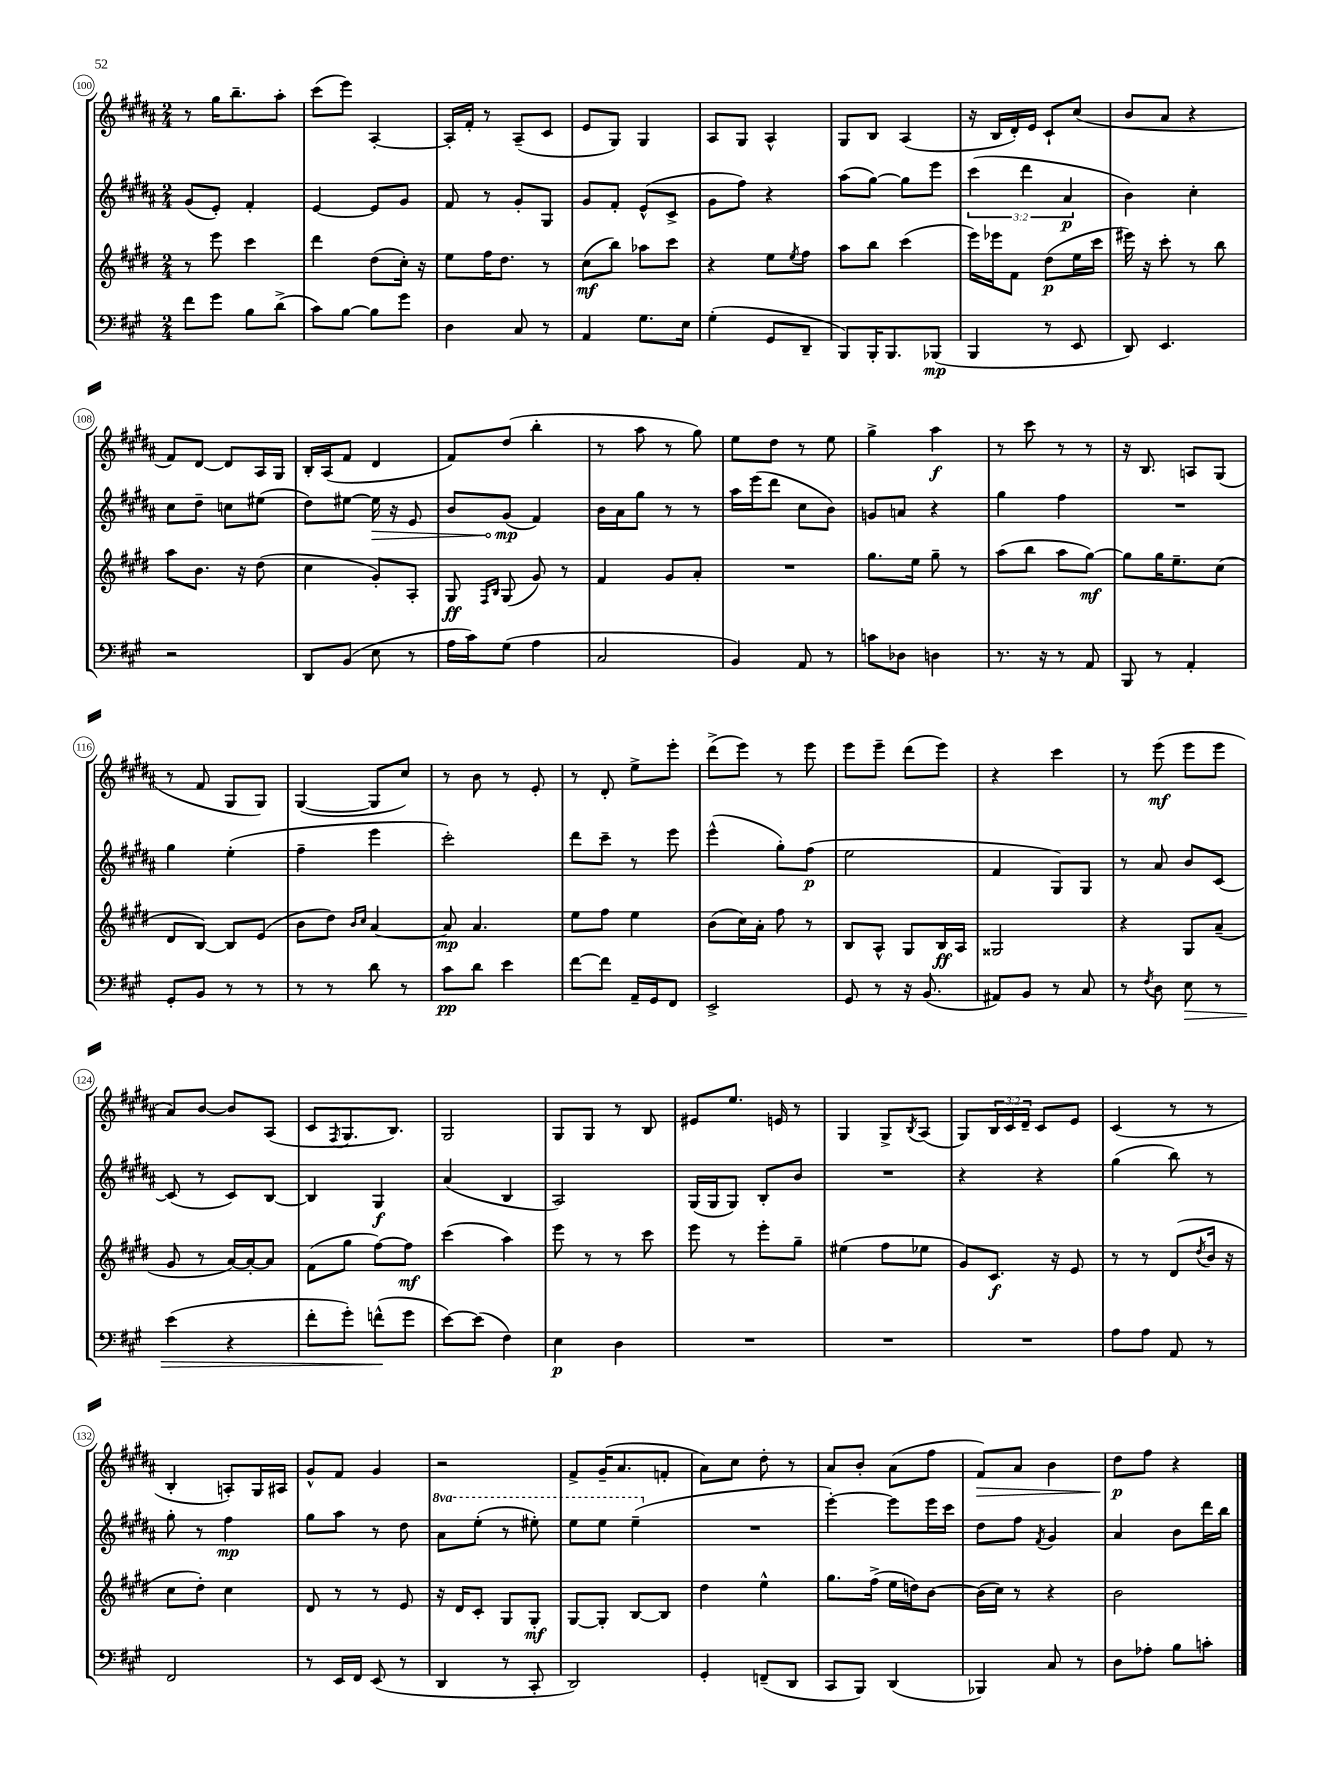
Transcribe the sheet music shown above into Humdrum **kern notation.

**kern	**dynam	**kern	**dynam	**kern	**dynam	**kern	**dynam
*part4	*part4	*part3	*part3	*part2	*part2	*part1	*part1
*staff4	*staff4	*staff3	*staff3	*staff2	*staff2	*staff1	*staff1
*clefF4	*	*clefG2	*	*clefG2	*	*clefG2	*
*k[f#c#g#]	*	*k[f#c#g#d#]	*	*k[f#c#g#d#a#]	*	*k[f#c#g#d#a#]	*
*M2/4	*	*M2/4	*	*M2/4	*	*M2/4	*
=100	=100	=100	=100	=100	=100	=100	=100
8f#\L	.	8r	.	(8g#/L	.	8r	.
8g#\J	.	8eee\	.	8e'/J)	.	16gg#\KL	.
.	.	.	.	.	.	8.bb~\	.
8B\L	.	4ccc#\	.	4f#'/	.	.	.
(8d^\J	.	.	.	.	.	8aa#'\J	.
=101	=101	=101	=101	=101	=101	=101	=101
8c#\L)	.	4ddd#\	.	[4e/	.	(8ccc#\L	.
[8B\J	.	.	.	.	.	8eee\J)	.
8B\L]	.	(8dd#\L	.	8e/L]	.	[4A#'/	.
8g#\J	.	16cc#'\Jk)	.	8g#/J	.	.	.
.	.	16r	.	.	.	.	.
=102	=102	=102	=102	=102	=102	=102	=102
4D\	.	8ee\L	.	8f#/	.	16A#'/LL]	.
.	.	.	.	.	.	16f#'/JJ	.
.	.	16ff#\K	.	8r	.	8r	.
.	.	8.dd#\J	.	.	.	.	.
8C#/	.	.	.	8g#'/L	.	(8A#~/L	.
8r	.	8r	.	8G#/J	.	8c#/J	.
=103	=103	=103	=103	=103	=103	=103	=103
4AA/	.	(8cc#\L	mf	8g#/L	.	8e/L	.
.	.	8bb\J)	.	8f#'/J	.	8G#/J)	.
8.G#\L	.	8aa-X\L	.	(8e^^/L	.	4G#/	.
.	.	8ccc#\J	.	8c#^/J	.	.	.
16E\Jk	.	.	.	.	.	.	.
=104	=104	=104	=104	=104	=104	=104	=104
(4G#'\	.	4r	.	8g#\L	.	8A#/L	.
.	.	.	.	8ff#\J)	.	8G#/J	.
8GG#/L	.	8ee\L	.	4r	.	4A#^^/	.
.	.	8qee/	.	.	.	.	.
8DD~/J	.	8ff#\J	.	.	.	.	.
=105	=105	=105	=105	=105	=105	=105	=105
8BBB/L)	.	8aa\L	.	(8aa#\L	.	8G#/L	.
16BBB'/K	.	8bb\J	.	[8gg#\J)	.	8B/J	.
8.BBB/	.	.	.	.	.	.	.
.	.	(4ccc#\	.	8gg#\L]	.	(4A#/	.
(8BBB-X/J	mp	.	.	8eee\J	.	.	.
=106	=106	=106	=106	=106	=106	=106	=106
4BBB/	.	16eee\LL)	.	(6ccc#\	.	16r	.
.	.	16eee-X\J	.	.	.	16B/LL	.
.	.	8f#\J	.	.	.	16d#'/)	.
.	.	.	.	6ddd#\	.	.	.
.	.	.	.	.	.	16e/JJ	.
8r	.	(8dd#\L	p	.	.	8c#`/L	.
.	.	.	.	6a#/	p	.	.
8EE/	.	16ee\L	.	.	.	(8cc#/J	.
.	.	16ccc#\JJ	.	.	.	.	.
=107	=107	=107	=107	=107	=107	=107	=107
8DD/)	.	16eee#X\)	.	4b\)	.	8b/L	.
.	.	16r	.	.	.	.	.
4.EE/	.	8ccc#'\	.	.	.	8a#/J	.
.	.	8r	.	4cc#'\	.	4r	.
.	.	8bb\	.	.	.	.	.
!!LO:LB:g=z
=108	=108	=108	=108	=108	=108	=108	=108
2r	.	8aa\L	.	8cc#\L	.	8f#/L)	.
.	.	8.b\J	.	8dd#~\J	.	[8d#/J	.
.	.	.	.	8ccn\L	.	8d#/L]	.
.	.	16r	.	.	.	.	.
.	.	(8dd#\	.	(8ee#X\J	.	16A#/L	.
.	.	.	.	.	.	16G#/JJ	.
=109	=109	=109	=109	=109	=109	=109	=109
8DD/L	.	4cc#\	.	8dd#\L)	.	16B'/LL	.
.	.	.	.	.	.	(16A#/J	.
(8BB/J	.	.	.	[8ee#X\J	.	8f#/J	.
!	!	!	!	!	!LO:HP:b	!	!
8E\	.	8g#'/L)	.	16ee#\]	>	4d#/	.
.	.	.	.	16r	.	.	.
8r	.	8A'/J	.	8e/	.	.	.
=110	=110	=110	=110	=110	=110	=110	=110
16A\LL	.	8G#/	ff	8b/L	.	8f#/L)	.
16c#\J)	.	.	.	.	.	.	.
.	.	16qqF#/LL	.	.	.	.	.
.	.	16qqB/JJ	.	.	.	.	.
(8G#\J	.	(8G#/	.	(8g#/J	mp	(8dd#/J	.
4A\	.	8g#/)	.	4f#/)	]	4bb'\	.
.	.	8r	.	.	.	.	.
=111	=111	=111	=111	=111	=111	=111	=111
2C#/	.	4f#/	.	16b\LL	.	8r	.
.	.	.	.	16a#\J	.	.	.
.	.	.	.	8gg#\J	.	8aa#\	.
.	.	8g#/L	.	8r	.	8r	.
.	.	8a'/J	.	8r	.	8gg#\)	.
=112	=112	=112	=112	=112	=112	=112	=112
4BB/)	.	2r	.	16aa#\LL	.	8ee\L	.
.	.	.	.	(16eee\J	.	.	.
.	.	.	.	8ddd#\J	.	8dd#\J	.
8AA/	.	.	.	8cc#\L	.	8r	.
8r	.	.	.	8b\J)	.	8ee\	.
=113	=113	=113	=113	=113	=113	=113	=113
8cn\L	.	8.gg#\L	.	8gn/L	.	4gg#^\	.
8D-X\J	.	.	.	8an/J	.	.	.
.	.	16ee\Jk	.	.	.	.	.
4Dn\	.	8gg#~\	.	4r	.	4aa#\	f
.	.	8r	.	.	.	.	.
=114	=114	=114	=114	=114	=114	=114	=114
8.r	.	(8aa\L	.	4gg#\	.	8r	.
.	.	8bb\J	.	.	.	8ccc#\	.
16r	.	.	.	.	.	.	.
8r	.	8aa\L	.	4ff#\	.	8r	.
8AA/	.	[8gg#\J)	mf	.	.	8r	.
=115	=115	=115	=115	=115	=115	=115	=115
8BBB/	.	8gg#\L]	.	2r	.	16r	.
.	.	.	.	.	.	8.B/	.
8r	.	16gg#\K	.	.	.	.	.
.	.	8.ee~\	.	.	.	.	.
4AA'/	.	.	.	.	.	8An/L	.
.	.	(8cc#\J	.	.	.	(8G#/J	.
!!LO:LB:g=z
=116	=116	=116	=116	=116	=116	=116	=116
8GG#'/L	.	8d#/L	.	4gg#\	.	8r	.
8BB/J	.	[8B/J)	.	.	.	8f#/	.
8r	.	8B/L]	.	(4ee'\	.	8G#/L	.
8r	.	(8e/J	.	.	.	8G#/J)	.
=117	=117	=117	=117	=117	=117	=117	=117
8r	.	8b\L	.	4ff#~\	.	([4G#/	.
8r	.	8dd#\J)	.	.	.	.	.
.	.	16qqb/LL	.	.	.	.	.
.	.	16qqcc#/JJ	.	.	.	.	.
8d\	.	[4a/	.	4eee\	.	8G#/L]	.
8r	.	.	.	.	.	8cc#/J)	.
=118	=118	=118	=118	=118	=118	=118	=118
8c#\L	pp	8a/]	mp	2ccc#'\)	.	8r	.
8d\J	.	4.a/	.	.	.	8b\	.
4e\	.	.	.	.	.	8r	.
.	.	.	.	.	.	8e'/	.
=119	=119	=119	=119	=119	=119	=119	=119
[8f#\L	.	8ee\L	.	8ddd#\L	.	8r	.
8f#\J]	.	8ff#\J	.	8ccc#~\J	.	8d#'/	.
16AA~/LL	.	4ee\	.	8r	.	8ee^\L	.
16GG#/J	.	.	.	.	.	.	.
8FF#/J	.	.	.	8eee\	.	8eee'\J	.
=120	=120	=120	=120	=120	=120	=120	=120
2EE^/	.	(8b\L	.	(4eee^^\	.	(8ddd#^\L	.
.	.	16cc#\L)	.	.	.	8eee\J)	.
.	.	16a'\JJ	.	.	.	.	.
.	.	8ff#\	.	8gg#'\L)	.	8r	.
.	.	8r	.	(8ff#\J	p	8eee\	.
=121	=121	=121	=121	=121	=121	=121	=121
8GG#/	.	8B/L	.	2ee\	.	8eee\L	.
8r	.	8A^^/J	.	.	.	8eee~\J	.
16r	.	8G#/L	.	.	.	(8ddd#\L	.
(8.BB/	.	.	.	.	.	.	.
.	.	16B/L	ff	.	.	8eee\J)	.
.	.	16A/JJ	.	.	.	.	.
=122	=122	=122	=122	=122	=122	=122	=122
8AA#X/L)	.	2G##X/	.	4f#/	.	4r	.
8BB/J	.	.	.	.	.	.	.
8r	.	.	.	8G#/L)	.	4ccc#\	.
8C#/	.	.	.	8G#/J	.	.	.
=123	=123	=123	=123	=123	=123	=123	=123
8r	.	4r	.	8r	.	8r	.
8qF#/	.	.	.	.	.	.	.
8D\	.	.	.	8a#/	.	(8eee\	mf
!	!LO:HP:b	!	!	!	!	!	!
8E\	>	8G#/L	.	8b/L	.	8eee\L	.
8r	.	(8a~/J	.	[8c#/J	.	8eee\J	.
!!LO:LB:g=z
=124	=124	=124	=124	=124	=124	=124	=124
(4e\	.	8g#/	.	(8c#/]	.	8a#/L)	.
.	.	8r	.	8r	.	[8b/J	.
4r	.	[16a/LL)	.	8c#/L)	.	8b/L]	.
.	.	16a'/J_	.	.	.	.	.
.	.	8a/J]	.	[8B/J	.	(8A#/J	.
=125	=125	=125	=125	=125	=125	=125	=125
8f#'\L	.	(8f#\L	.	4B/]	.	8c#/L	.
.	.	.	.	.	.	8qF#/	.
8g#'\J)	.	8gg#\J	.	.	.	8.G#/	.
(8fn^^\L	.	[8ff#\L)	.	4G#/	f	.	.
.	.	.	.	.	.	8.B/J)	.
8g#\J	]	8ff#\J]	mf	.	.	.	.
=126	=126	=126	=126	=126	=126	=126	=126
[8e\L)	.	(4ccc#\	.	(4a#/	.	2G#/	.
(8e\J]	.	.	.	.	.	.	.
4F#\)	.	4aa\)	.	4B/	.	.	.
=127	=127	=127	=127	=127	=127	=127	=127
4E\	p	8eee\	.	2A#/)	.	8G#/L	.
.	.	8r	.	.	.	8G#/J	.
4D\	.	8r	.	.	.	8r	.
.	.	8ccc#\	.	.	.	8B/	.
=128	=128	=128	=128	=128	=128	=128	=128
2r	.	8eee\	.	(16G#/LL	.	8e#X/L	.
.	.	.	.	16G#/J	.	.	.
.	.	8r	.	8G#/J)	.	8.ee/J	.
.	.	8eee'\L	.	8B'/L	.	.	.
.	.	.	.	.	.	16en/	.
.	.	8gg#~\J	.	8b/J	.	8r	.
=129	=129	=129	=129	=129	=129	=129	=129
2r	.	(4ee#X\	.	2r	.	4G#/	.
.	.	8ff#\L	.	.	.	8G#^/L	.
.	.	.	.	.	.	8qB/	.
.	.	8ee-X\J	.	.	.	(8A#/J	.
=130	=130	=130	=130	=130	=130	=130	=130
2r	.	8g#/L)	.	4r	.	8G#/L)	.
.	.	8.c#/J	f	.	.	24B/L	.
.	.	.	.	.	.	24c#/	.
.	.	.	.	.	.	24d#~/JJ	.
.	.	.	.	4r	.	8c#/L	.
.	.	16r	.	.	.	.	.
.	.	8e/	.	.	.	8e/J	.
=131	=131	=131	=131	=131	=131	=131	=131
8A\L	.	8r	.	(4gg#\	.	(4c#/	.
8A\J	.	8r	.	.	.	.	.
8AA/	.	(8d#/L	.	8bb\)	.	8r	.
.	.	8qdd#/	.	.	.	.	.
8r	.	16b/Jk	.	8r	.	8r	.
.	.	16r	.	.	.	.	.
!!LO:LB:g=z
=132	=132	=132	=132	=132	=132	=132	=132
2FF#/	.	8cc#\L	.	8gg#'\	.	4B'/	.
.	.	8dd#'\J)	.	8r	.	.	.
.	.	4cc#\	.	4ff#\	mp	8An'/L)	.
.	.	.	.	.	.	16G#/L	.
.	.	.	.	.	.	16A#X/JJ	.
=133	=133	=133	=133	=133	=133	=133	=133
8r	.	8d#/	.	8gg#\L	.	8g#^^/L	.
16EE/LL	.	8r	.	8aa#\J	.	8f#/J	.
16FF#/JJ	.	.	.	.	.	.	.
(8EE/	.	8r	.	8r	.	4g#/	.
8r	.	8e/	.	8dd#\	.	.	.
=134	=134	=134	=134	=134	=134	=134	=134
*	*	*	*	*8va	*	*	*
4DD/	.	16r	.	8aa#\L	.	2r	.
.	.	16d#/KL	.	.	.	.	.
.	.	8c#'/J	.	(8eee'\J	.	.	.
8r	.	8G#/L	.	8r	.	.	.
8CC#'/	.	8G#'/J	mf	8eee#X'\)	.	.	.
=135	=135	=135	=135	=135	=135	=135	=135
2DD/)	.	[8G#/L	.	8eee\L	.	8f#^/L	.
.	.	8G#'/J]	.	8eee\J	.	(16g#~/K	.
.	.	.	.	.	.	8.a#/	.
.	.	[8B/L	.	(4eee~\	.	.	.
.	.	8B/J]	.	.	.	8fn'/J	.
=136	=136	=136	=136	=136	=136	=136	=136
*	*	*	*	*X8va	*	*	*
4GG#'/	.	4dd#\	.	2r	.	8a#\L)	.
.	.	.	.	.	.	8cc#\J	.
(8FFn~/L	.	4ee^^\	.	.	.	8dd#'\	.
8DD/J	.	.	.	.	.	8r	.
=137	=137	=137	=137	=137	=137	=137	=137
8CC#/L	.	8.gg#\L	.	[4eee'\)	.	8a#/L	.
8BBB/J)	.	.	.	.	.	8b'/J	.
.	.	(16ff#^\Jk	.	.	.	.	.
(4DD/	.	16ee\LL	.	8eee\L]	.	(8a#\L	.
.	.	16ddn\J)	.	.	.	.	.
.	.	[8b\J	.	16eee\L	.	8ff#\J	.
.	.	.	.	16ccc#\JJ	.	.	.
=138	=138	=138	=138	=138	=138	=138	=138
!	!	!	!	!	!	!	!LO:HP:b
4BBB-X/)	.	(16b\LL]	.	8dd#\L	.	8f#/L)	>
.	.	16cc#\JJ)	.	.	.	.	.
.	.	8r	.	8ff#\J	.	8a#/J	.
.	.	.	.	8qf#/	.	.	.
8C#/	.	4r	.	4g#/	.	4b\	.
8r	.	.	.	.	.	.	.
=139	=139	=139	=139	=139	=139	=139	=139
8D\L	.	2b\	.	4a#/	.	8dd#\L	p
8A-X'\J	.	.	.	.	.	8ff#\J	]
8B\L	.	.	.	8b\L	.	4r	.
8cn'\J	.	.	.	16ddd#\L	.	.	.
.	.	.	.	16bb\JJ	.	.	.
==	==	==	==	==	==	==	==
*-	*-	*-	*-	*-	*-	*-	*-
